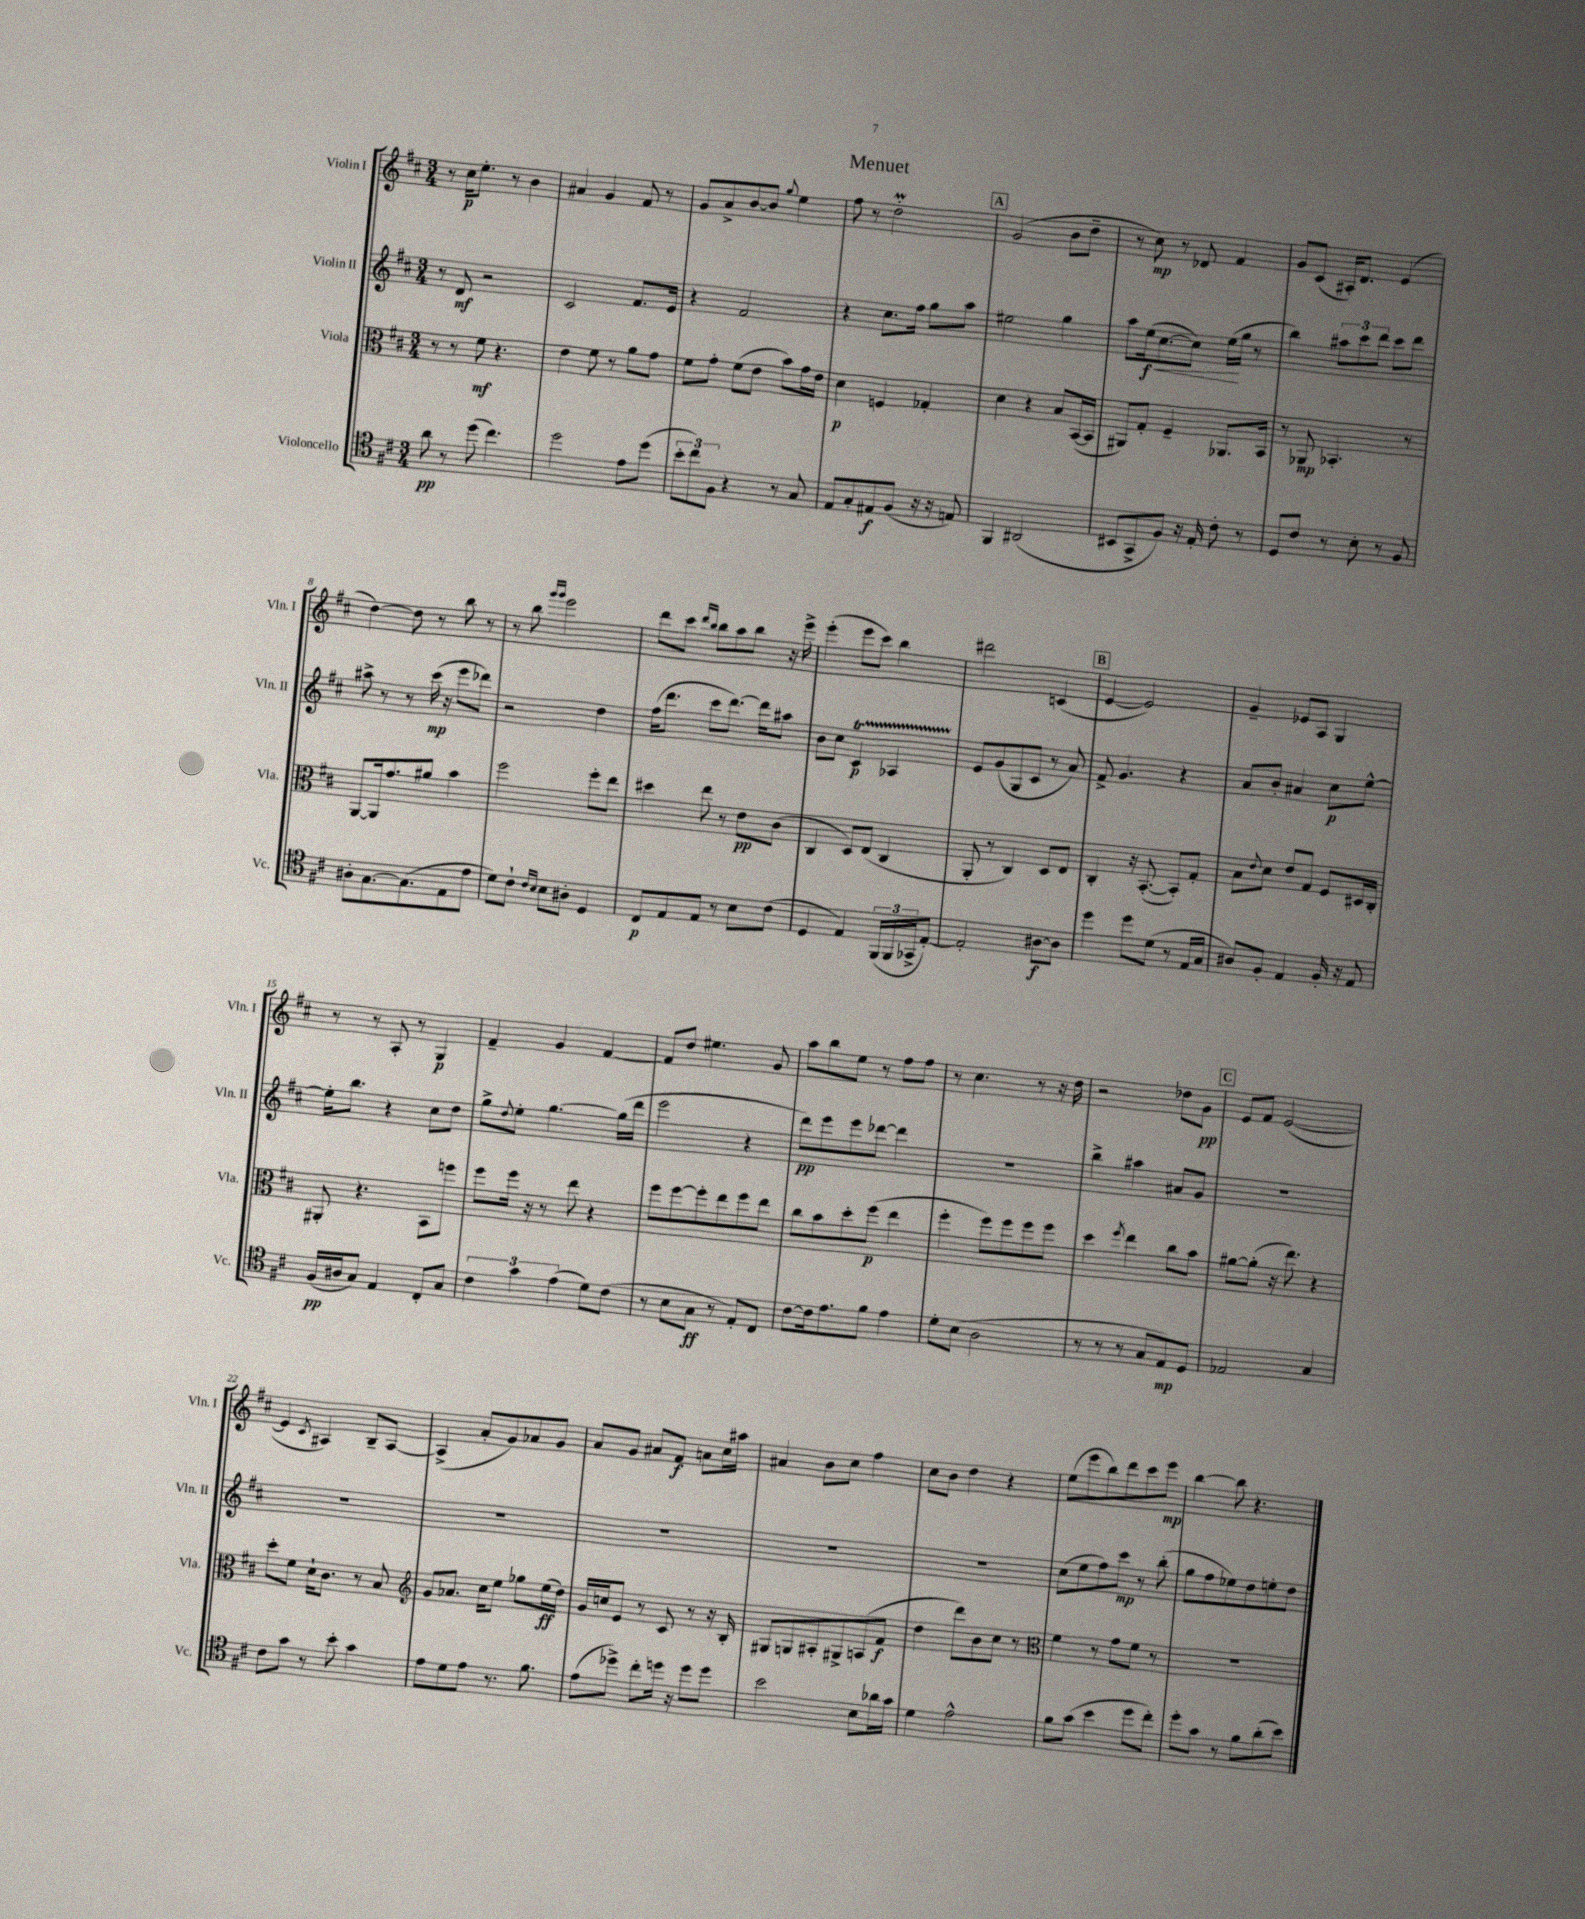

**kern	**kern	**kern	**kern
*staff4	*staff3	*staff2	*staff1
*clefC4	*clefC3	*clefG2	*clefG2
*k[f#c#]	*k[f#c#]	*k[f#c#]	*k[f#c#]
*M3/4	*M3/4	*M3/4	*M3/4
8a	8r	8r	8r
8r	8r	8d	16cc#
.	.	.	8.ee'
(8dd	8f#	2r	.
4.cc#)	4.r	.	8r
.	.	.	4b
=	=	=	=
2dd	4e	2c#	4a#
.	8f#	.	4g
.	8r	.	.
8e	8a	8.f#	8f#
(8dd	8g	.	8r
.	.	16e	.
=	=	=	=
12b'	8f#	4r	8g
12cc#)	.	.	.
.	8g'	.	8a^
12F#	.	.	.
4r	(8f#	2f#	[8b
.	8e	.	8b]
.	.	.	8qqgg
8r	8b)	.	4ee
8G	16g	.	.
.	16e	.	.
=	=	=	=
8E	4d	4r	8ff#
8G'	.	.	8r
8E#	4F	8.cc#	2dd'
(8F#	.	.	.
.	.	16ff#	.
16r	4G-'	8gg	.
16r	.	.	.
8E)	.	8aa	.
=	=	=	=
4FF#	4d	2ee#	(2g
(2AA#	4r	.	.
.	8B	4gg	8b
.	([16BB	.	8dd~
.	16BB]	.	.
=	=	=	=
8BB#	8AA#)	8aa	8r
8GG^	8G'	(16ee	8cc#)
.	.	[8.cc#	.
8F#)	4F#~	.	8r
16r	.	8cc#])	8d-
16E'	.	.	.
8c#'	8.AA-	(16ee	4f#
.	.	16gg	.
8r	.	8r	.
.	16BB	.	.
=	=	=	=
8D	8r	4bb)	8g
8c#	8AA-	.	(8c#
8r	4.BB-'	12aa#	16A#')
.	.	.	8.d
.	.	12ccc#	.
8B'	.	.	.
.	.	12ddd	.
8r	.	8ccc#	(4e
8F#	8r	8ddd	.
=	=	=	=
8A#'	[8AA	8aa#^	[4dd)
[8.G	16AA]	8r	.
.	8.g	.	.
.	.	8r	8dd]
(8.G]	.	.	.
.	8a#	(16ccc#	8r
.	.	16r	.
8E	4b	8eee	8bb
8e	.	8ddd-)	8r
=	=	=	=
8d)	2ff#	2r	8r
8c#`	.	.	8bb
16qqc#	.	.	16qqggg
16qqB	.	.	16qqggg
8B	.	.	2eee
8A#'	.	.	.
4D	8ff#'	4dd	.
.	8ee	.	.
=	=	=	=
8C#	4dd#	(16ff#	8ddd
.	.	8.ddd	.
8E	.	.	8ccc#
.	.	.	16qqddd
.	.	.	16qqbb
8E	8ee	8ccc#	8bb
8r	8r	[8.ddd)	8aa
8B	8e	.	8bb
.	.	16ddd]	.
(8c#	(8c#	8aa#	16r
.	.	.	16eee^
=	=	=	=
4D	4C#	8b	(4eee'
.	.	8cc#	.
4E)	8D)	4c#	8eee
.	(8E	.	8ccc#)
(24FF#	4C#	4A-	4bb
24FF#	.	.	.
24GG-^	.	.	.
[8E')	.	.	.
=	=	=	=
2E']	8AA'	8e	2ddd#
.	8r	(8g	.
.	4C#)	8G	.
.	.	8c#	.
[8A#	8D	8r	(4c
8A#]	8E	8a)	.
=	=	=	=
4dd	4C#'	8f#^	[4e
.	.	4.g	.
8dd	16r	.	2e])
.	([8.BB'	.	.
(8d	.	.	.
8r	8BB'])	4r	.
16E	8G'	.	.
16G	.	.	.
=	=	=	=
8A#)	8B	8a	4g~
.	8qqe	.	.
8F#'	8d	8b'	.
4E	8e	4a#	8e-
.	8G	.	8A
16F#'	8F#	8cc#	4G
16r	.	.	.
8E	16D#	[8ee^^	.
.	16C#'	.	.
=	=	=	=
(16F#	8AA#'	16ee']	8r
16A#	.	8.bb	.
8G)	4.r	.	8r
4E	.	4r	8A'
.	.	.	8r
8C#'	8BB	8cc#	4G
8G	8ff	8dd	.
=	=	=	=
6c#	8ff#	8gg^	4f#~
.	.	8qqdd	.
.	16ff#	8ee'	.
6g	.	.	.
.	16r	.	.
.	8r	[4.gg	4g
(6e	.	.	.
.	8ee	.	.
8d)	4r	.	[4f#
(8c#	.	(16gg]	.
.	.	16ddd	.
=	=	=	=
8r	8ff#	2eee	8f#]
8B	[8ff#	.	8dd
8G	8ff#']	.	4.ee#
8r	8ee	.	.
8E')	8ff#	4r	.
8C#	8ee	.	8g
=	=	=	=
[8c#	8cc#	8ddd)	8aa
16c#]	8b	8eee	8bb
8.e	.	.	.
.	8dd'	8eee	8ee
8f#	(8ff#	[8ddd-	8r
4e	4ee	4ddd-]	8ff#
.	.	.	8ff#
=	=	=	=
8d'	4ff#'	2.r	8r
(8B	.	.	4.cc#
2A	8ff#)	.	.
.	8ff#	.	.
.	8ff#	.	8r
.	8ff#	.	16r
.	.	.	16dd
=	=	=	=
8r	4dd	4bb^	2r
8r	.	.	.
.	8qff#	.	.
8r	4ee	4aa#	.
8G	.	.	.
8E)	8cc#	8a#	8dd-
8D	8b	8g	8g
=	=	=	=
2E-	[8a#	2.r	8e
.	(8a#']	.	8f#
.	16r	.	([2e
.	8.ee)	.	.
4G	4r	.	.
=	=	=	=
8c#	8dd'	2.r	4e]
8g	8f#	.	.
.	.	.	8qc#
8r	16d`	.	4A#)
.	8.c#	.	.
8b'	.	.	.
4g	8r	.	8B~
.	8B	.	[8A#
=	=	=	=
*	*clefG2	*	*
8e	8g	2.r	(4A#^]
8d	8.a-	.	.
8e	.	.	8a'
.	16cc#	.	.
8.r	8ee	.	8g)
.	8gg-	.	8a-
8.f#	.	.	.
.	(16ee	.	8g
.	16dd)	.	.
=	=	=	=
(8e	16g	2.r	8a
.	16cc	.	.
8dd-^)	8e	.	8g
8cc#'	8r	.	8a#
16dd	8c#	.	8f#
16r	.	.	.
8dd	8r	.	8a
8dd	16r	.	16cc#
.	16B'	.	16aa#
=	=	=	=
2b	8G#	2.r	4a#
.	8G	.	.
.	8A#'	.	8b
.	8G#^	.	8cc#
8B	(8A	.	4ff#
16a-	8f#	.	.
16g	.	.	.
=	=	=	=
4d	4dd	2.r	8cc#
.	.	.	8b
2e^^	8ddd)	.	4dd
.	8b	.	.
.	8cc#	.	4r
.	8r	.	.
=	=	=	=
*	*clefC3	*	*
8f#	4f#	(8cc#	(8ee
(8g	.	8ee	8eee
4b	8r	8ff#)	8bb)
.	8g	8ccc#	8ddd
8dd	8f#	8r	8ccc#
8cc#')	8r	(8bb'	8eee
=	=	=	=
8dd'	2.r	8gg	[4bb
8g	.	8ff#	.
8r	.	8ee-)	8bb]
8f#	.	8dd	4.r
(8a'	.	8ee'	.
8b)	.	8dd	.
==	==	==	==
*-	*-	*-	*-
